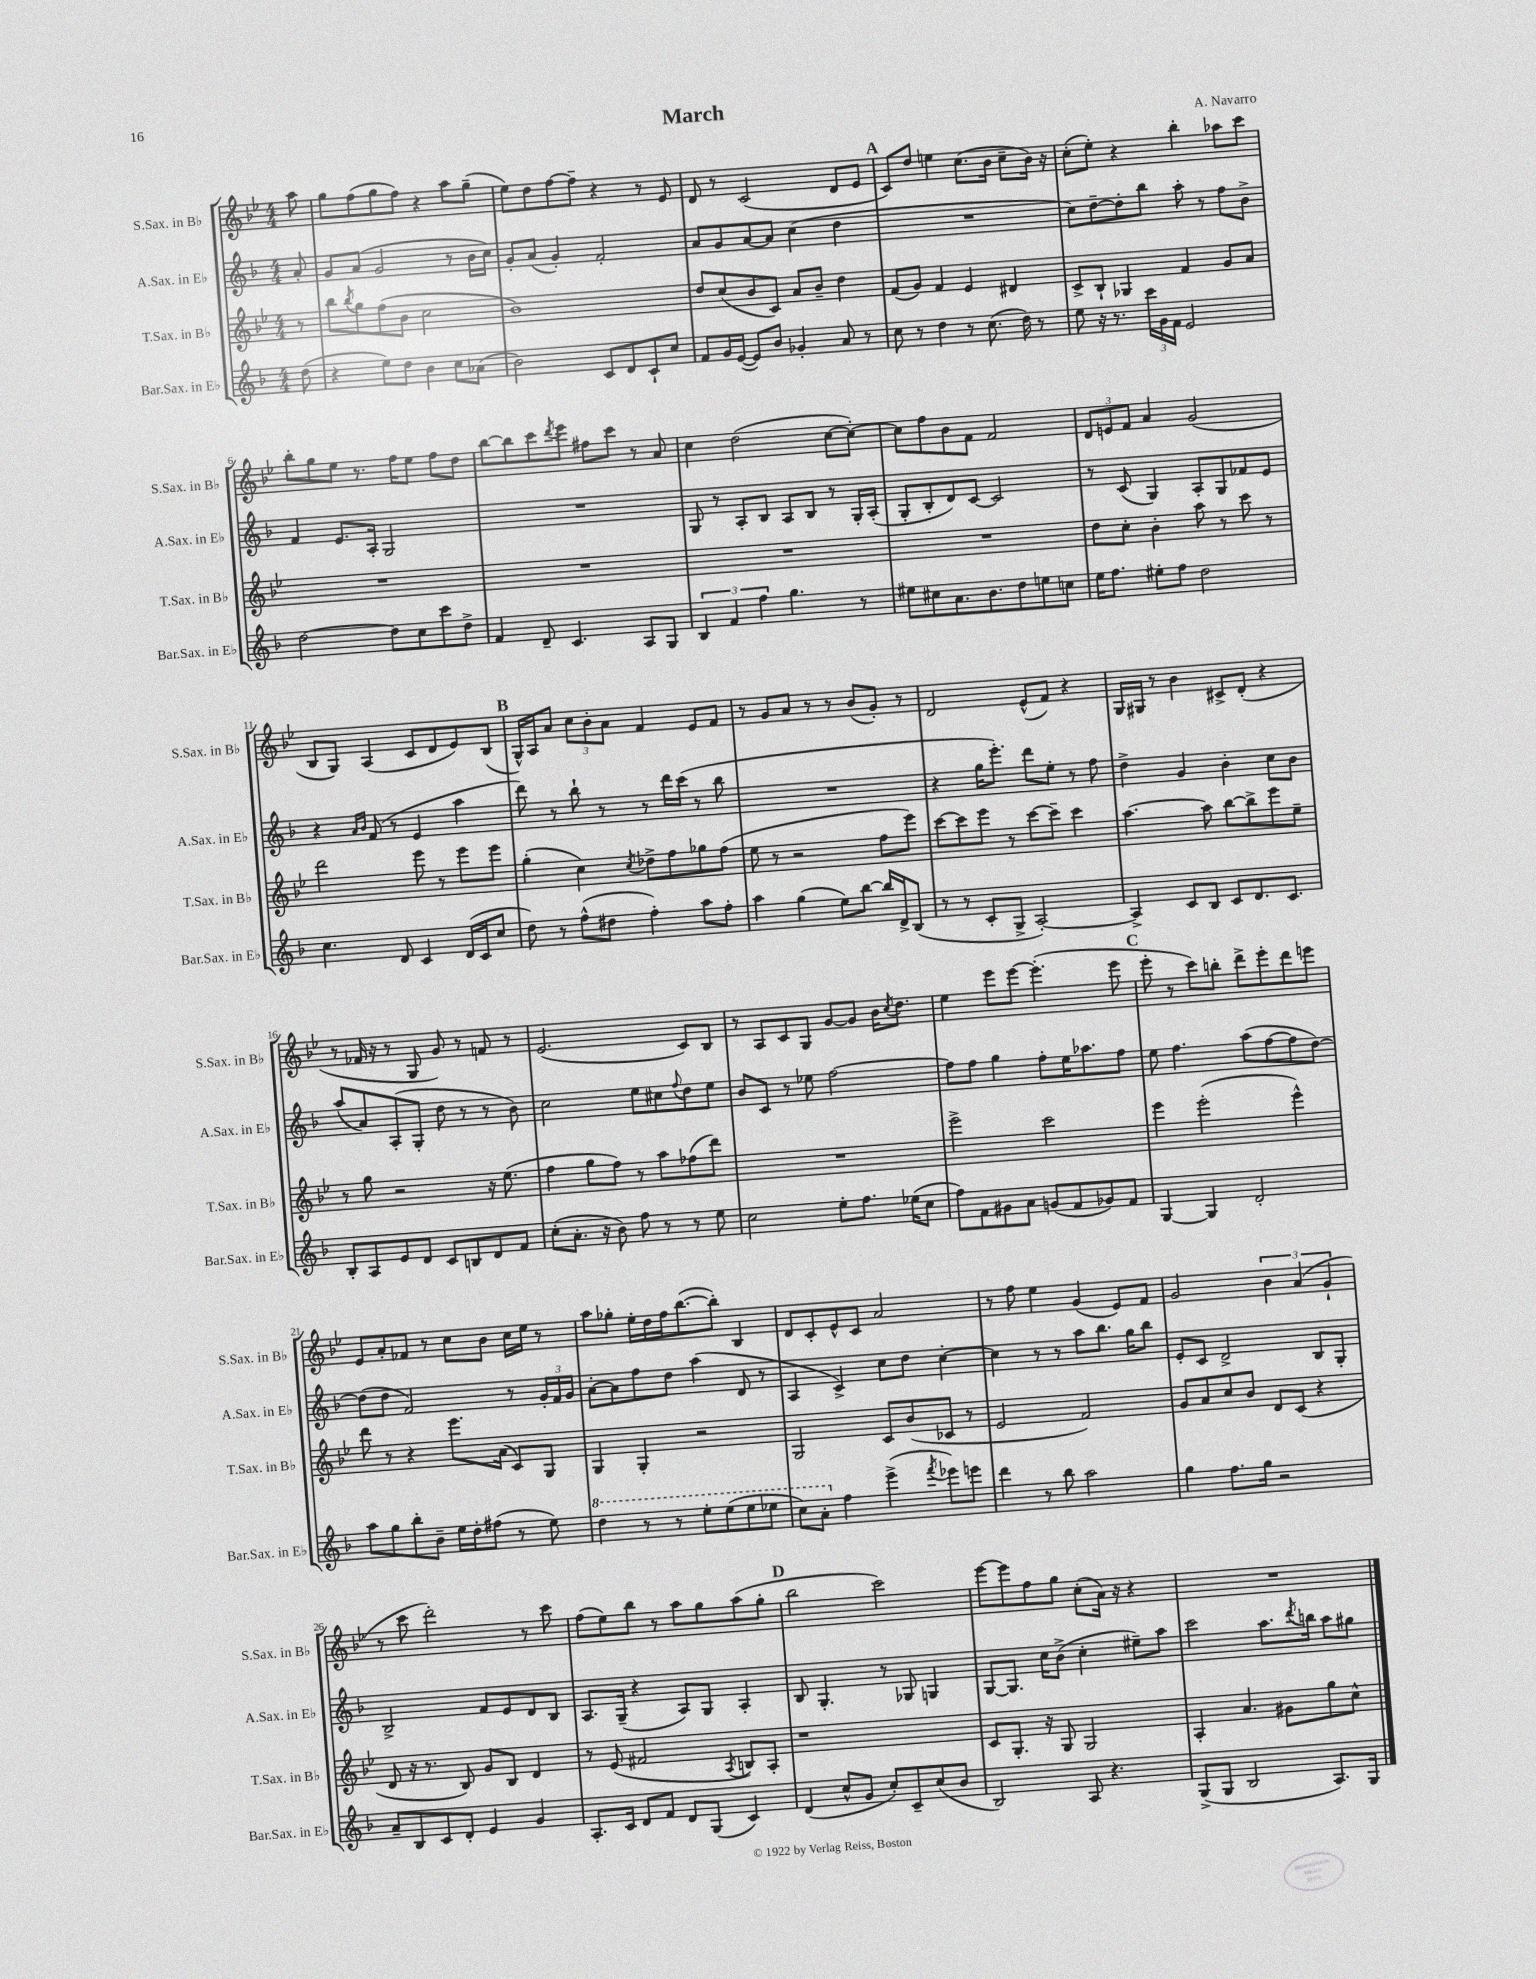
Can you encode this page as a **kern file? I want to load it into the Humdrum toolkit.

**kern	**kern	**kern	**kern
*staff4	*staff3	*staff2	*staff1
*clefG2	*clefG2	*clefG2	*clefG2
*k[b-]	*k[b-e-]	*k[b-]	*k[b-e-]
*M4/4	*M4/4	*M4/4	*M4/4
(8dd\	8r	8a'/	8aa\
=	=	=	=
4r	8bb-\L	8g/L	8gg\L
.	8qbb-/	.	.
.	8gg\	(8a/J	(8ff\
8ee\L)	(8ff\	2g/	8gg\
8dd\J	8b-\J	.	8ff\J)
4b-\	2cc\	.	4r
8cc\L	.	8r	8aa\L
(8a-\J	.	16b-\LL	(8gg~\J
.	.	16cc\JJ)	.
=	=	=	=
2b-\)	1b-)	8g'/L	8ee-\L)
.	.	(8a/J	8dd\
.	.	4g'/)	[8ff\
.	.	.	8ff~\]J
8c/L	.	2f'/	4r
8d/	.	.	.
8c`/	.	.	8r
8cc/J	.	.	8e-/
=	=	=	=
8f/L	8dd/L	8a/L	8d/
16g/L	(8cc/	8g/	8r
([16e/JJ	.	.	.
8e/]L)	8b-/	[8a/	(2c/
8b-/J	8c/J)	8a/]J	.
4g-'/	8a/L	(4cc\	.
.	8b-~/J	.	.
8a/	4dd\	4dd\	8d/L
8r	.	.	8e-/J
=	=	=	=
8cc\	(8f/L	1r	8c/L)
8r	8g/J)	.	8dd/J
4dd\	4f/	.	4ee\
8r	4e-/	.	(8.cc\L
(8.cc\	.	.	.
.	.	.	16b-\Jk
.	4d#/	.	8cc~\L
16dd\)	.	.	.
8r	.	.	16b-\Jk)
.	.	.	16r
=	=	=	=
8ee\	8c^/L	8cc\L)	(8cc'\L
16r	8B-`/J	[8dd~\	8ee-'\J)
8.r	.	.	.
.	4G-/	8dd'\]	4r
24ccc\LL	.	8bb-\J	.
24g\	.	.	.
24f\JJ	.	.	.
2e/	4f/	8aa'\	4bb-'\
.	.	8r	.
.	8g/L	8ff\L	8aa-\L
.	8a/J	8b-^\J	8ccc\J
=	=	=	=
[2dd\	1r	4f/	8bb-'\L
.	.	.	8gg\
.	.	8.e/L	8ee-\J
.	.	.	8.r
.	.	16A'/Jk	.
8dd\]L	.	2G/	.
.	.	.	16ff\LK
8cc\	.	.	8ee-\J
8ccc\	.	.	8ff\L
8dd^\J	.	.	8dd\J
=	=	=	=
4f/	1r	1r	[8bb-\L
.	.	.	8bb-\]
8d~/	.	.	8ccc\
.	.	.	8qddd/
4.c/	.	.	8eee-\J
.	.	.	8ff#\L
.	.	.	8ccc\J
8A/L	.	.	8r
8G/J	.	.	8a/
=	=	=	=
6B-/	1r	8G/	4cc\
.	.	8r	.
6f/	.	.	.
.	.	8A'/L	(2dd\
6ff\	.	.	.
.	.	8B-/J	.
4.gg\	.	8A/L	.
.	.	8B-/J	.
.	.	8r	[8cc\L
8r	.	16G'/LL	8cc'\_J)
.	.	(16A'/JJ	.
=	=	=	=
8ee#\L	1r	8G'/L	8cc\]L
8cc#\	.	8B-'/	8ff\
8.a\	.	8d/)	8b-\
.	.	[8c/J	8f\J
8.b-\	.	.	.
.	.	2c/]	2f/
8dd\	.	.	.
8ee\	.	.	.
8cc\J	.	.	.
=	=	=	=
16ee\LK	8dd\L	8r	12d/L
8.ff\J	.	.	.
.	.	.	12e/
.	8cc'\J	(8c/	.
.	.	.	12f/J
8ee#'\L	4b-'\	4G/)	4a/
8ff\J	.	.	.
2dd\	8aa\	8A'/L	(2g/
.	8r	8G/	.
.	8ccc\	8f-/	.
.	8r	8e/J	.
=	=	=	=
4.cc\	2ddd\	4r	8B-/L
.	.	.	8G/J)
.	.	16qqa/LL	.
.	.	16qqb-/JJ	.
.	.	(8f/	(4A/
8d/	.	8r	.
4c/	8eee-\	4e/	8c/L
.	8r	.	8d/
(16d/LL	8eee-\L	4aa\	8e-/)
16c/J	.	.	.
8cc/J	8eee-\J	.	(8B-/J
=	=	=	=
8dd\)	(4gg'\	8ddd\)	16G^^/LL)
.	.	.	16A/J
8r	.	8r	8a/J
(8ff^^\L	4cc\)	8bb-`\	12cc\L
.	.	.	12b-'\
8dd#\J	.	8r	.
.	.	.	12a\J
.	8qcc/	.	.
4ff'\)	8dd-^\L	8r	4f/
.	8ff\	16ddd\LL	.
.	.	(16ccc\JJ	.
8aa\L	8gg-\	8r	8e-/L
8ff'\J	(8ff\J	8bb-\	8f/J
=	=	=	=
4aa\	8ee-\	1r	8r
.	8r	.	8g/L
(4gg\	2r	.	8a/J
.	.	.	8r
8ee\L)	.	.	8r
[8bb-\J	.	.	(8b-/L
16bb-/]LL	8ff\L	.	8g'/J)
16d^/J	.	.	.
(8B-/J	8eee-\J)	.	8r
=	=	=	=
8r	[8ccc\L	4r	2d/
8r	8ccc\]	.	.
8c'/L	8eee-\J	16gg\LK	.
.	.	8.eee'\J)	.
8G^/J	8r	.	.
[2A'/)	[8ccc\L	8ddd\L	(8e-^^/L
.	8ccc~\]J	8ee'\J	8f/J)
.	4ccc\	8r	4r
.	.	8ff\	.
=	=	=	=
4A^/]	[4.aa\	4dd^\	16G/LL
.	.	.	16G#/JJ
.	.	.	8r
8c/L	.	4g/	4b-\
8B-/J	8aa\]	.	.
8c/L	[8bb-\L	4b-'\	8c#^/L
8.d/	8bb-^\]	.	(8d'/J
.	8eee-\	8cc\L	4r
8.c/J	.	.	.
.	8ee-~\J	8b-\J	.
=	=	=	=
8B-'/L	8r	(8aa/L	8r
8A/	8gg\	8a/)	16f-/
.	.	.	16r
8e/	2r	(8A'/	8r
8d/J	.	8G'/J	8G/
8c/L	.	8dd\	8g/)
8B/	.	8r	8r
8d/	16r	8r	8f/
.	(8.ee-\	.	.
8f/J	.	8b-\)	8r
=	=	=	=
(8cc'\L	4ff\	2cc\	(2.e-/
8.a'\J	.	.	.
.	8gg\L	.	.
16r	.	.	.
8b-\)	8ff\J)	.	.
8ff\	8r	8ee\L	.
8r	8aa\L	8cc#\	.
.	.	8qqff/	.
8r	(8ff-\	8dd\	8c/L)
8ee\	8ddd\J)	8ee\J	8B-/J
=	=	=	=
2cc\	1r	8b-/L	8r
.	.	8c/J	8A/L
.	.	8r	8c/
.	.	8ee-\	8G/J
8ee'\L	.	[2ff\	[8g/L
8.ff\J	.	.	8g/]J
.	.	.	16b-\LK
.	.	.	8qcc/
(16ee-\LK	.	.	8.dd\J
8cc\J	.	.	.
=	=	=	=
8ff\L)	2eee-^\	8ff\]L	4ee-\
8f\	.	8ff\J	.
8g#\	.	4gg\	8eee-\L
8a\J	.	.	[8eee-\J
(8g/L	2ccc\	8ff'\L	(4.eee-'\]
8f/	.	16ee\K	.
.	.	8.aa-\	.
8g-/)	.	.	.
8f/J	.	8ff\J	8eee-\
=	=	=	=
[4G/	4eee-\	8ee\	8eee-'\
.	.	4.ff\	8r
4G/]	(2eee-'\	.	8ccc\L)
.	.	.	8bb'\J
2d'/	.	(8aa\L	8ddd^\L
.	.	[8ff\	8eee-'\
.	4eee-^^\)	8ff\]	8ddd\
.	.	[8dd\J)	8eee\J
=	=	=	=
8aa\L	8ddd\	(8dd\]L	8e-/L
8gg\	8r	8dd\J	8a'/
8bb-'\	4r	2f/)	8f-/J
8b-~\J	.	.	8r
16ee\LL	8.eee-\L	.	8cc\L
16dd'\J	.	.	.
(8ff#\J	.	.	8b-\J
.	(16a\Jk	.	.
8r	8c/L)	8r	16cc\LL
.	.	.	16ee-\JJ
8ee\)	8G/J	24g'/LL	8r
.	.	24f/	.
.	.	24g/JJ	.
=	=	=	=
4ddd\	4G/	[8a'\L	8aa\L
.	.	8a\]	8gg-'\J
8r	4G'/	8ff\	16ee-'\LL
.	.	.	16dd\
8r	.	8dd\J	16ff\J
.	.	.	([8.bb-\
8eee'\L	2r	(4aa\	.
(8eee\	.	.	8bb-'\]J)
8eee\	.	8d/	4B-/
8eee-\J	.	8r	.
=	=	=	=
8ccc\L)	2G/	4A/	8d/L
8aa'\J	.	.	8c'/
4ff\	.	4c^/)	8e-^^/
.	.	.	8c/J
(4eee^\	8c/L	8cc\L	2a/
.	(8b-/	8dd\J	.
8qfff/	.	.	.
8eee-\L)	8c-/J	[4cc'\	.
8eee\J	8r	.	.
=	=	=	=
4ddd\	2e-/	4cc\]	8r
.	.	.	8ff\
8r	.	8r	4ee-\
8bb-\	.	8r	.
2aa\	2f/)	8aa\L	(4g/
.	.	8.bb-\J	.
.	.	.	8e-/L)
.	.	16gg\LK	.
.	.	8bb-\J	8f/J
=	=	=	=
4gg\	8g/L	8e'/L	2g/
.	8a/	8c/J	.
8.ff\L	8cc/	2d^/	.
.	8b-/J	.	.
16gg\Jk	.	.	.
2r	8d/L	.	6b-\
.	(8c/J	.	.
.	.	.	(6a/
.	4r	8B-/L	.
.	.	.	6g`/
.	.	8G'/J	.
=	=	=	=
8a~/L	8d/	2B-^/	8r
8B-/	16r	.	8ccc\
.	8.r	.	.
8c/	.	.	2ddd'\)
8d'/J	8B-/)	.	.
4e/	8g/L	8f/L	.
.	8B-/J	8e/	.
4g/	4d/	8d/	8r
.	.	8B-/J	8ccc\
=	=	=	=
8.A'/L	8r	8.A/L	(8ff\L
.	(8e-/	.	8ee-\)
16c/Jk	.	(16G~/Jk	.
8d/L	2f#/	4r	8bb-\J
8f/J	.	.	8r
8d/L	.	8A/L)	8aa\L
(8G/J	.	8G/J	8gg\
.	8qA/	.	.
4c/)	8B/L)	4A'/	(8aa\
.	8A'/J	.	8gg'\J
=	=	=	=
(4d/	1r	8B-/	2bb-\
.	.	4.G'/	.
8cc^^/L	.	.	.
8g/J	.	.	.
8cc'/L)	.	8r	2ccc\)
8c~/	.	8G-/	.
(8cc/	.	4G/	.
8b-/J	.	.	.
=	=	=	=
2B-/)	8c/L	[8G/L	[8eee-\L
.	8.G'/J	8.G/]J	8eee-\]
.	.	.	8ff\
.	16r	16cc\LK	.
.	8G/	(8b-^\J	8gg\J
8A/	2G/	4cc'\	(8cc'\L
4.r	.	.	16a\Jk)
.	.	.	16r
.	.	8ee#~\L)	4r
.	.	8aa\J	.
=	=	=	=
(8G^/L	4A'/	2ccc\	1r
8G/J	.	.	.
2B-/	4.a/	.	.
.	.	8.aa\L	.
.	8g#\L	.	.
.	.	8qddd/	.
.	.	16bb\Jk	.
8.A/L)	8gg\	8aa\L	.
.	8cc^^\J	8gg#\J	.
16G/Jk	.	.	.
==	==	==	==
*-	*-	*-	*-
